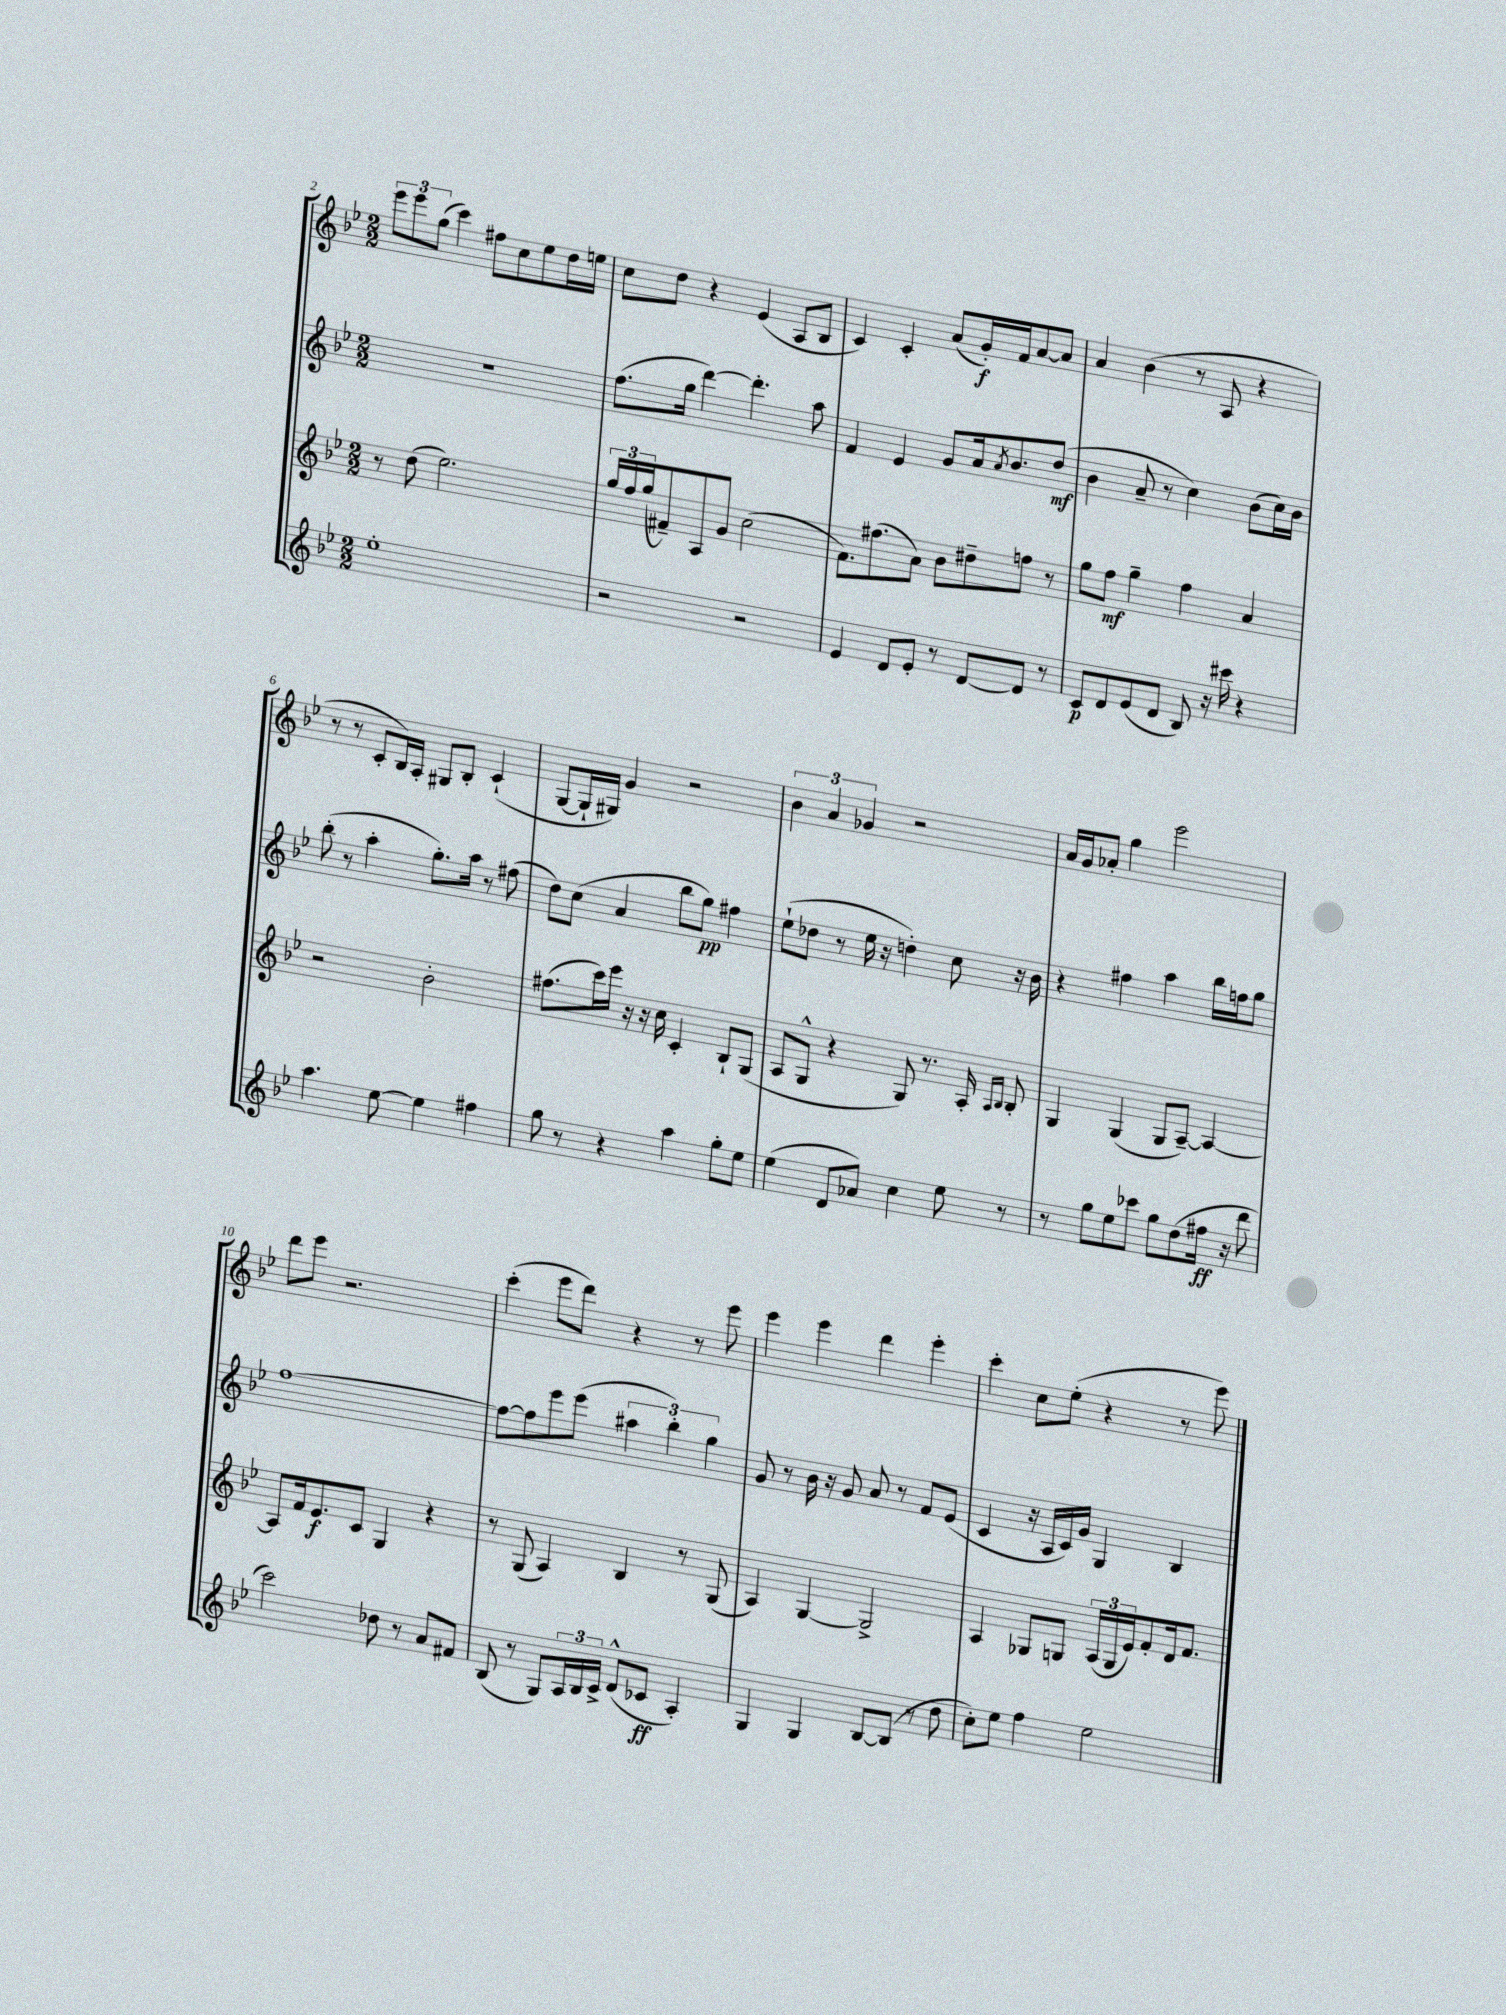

**kern	**kern	**kern	**kern
*staff4	*staff3	*staff2	*staff1
*clefG2	*clefG2	*clefG2	*clefG2
*k[b-e-]	*k[b-e-]	*k[b-e-]	*k[b-e-]
*M2/2	*M2/2	*M2/2	*M2/2
1ee-'	8r	1r	12eee-
.	.	.	12eee-
.	(8dd	.	.
.	.	.	(12gg
.	2.ee-)	.	4ccc)
.	.	.	8ff#
.	.	.	8cc
.	.	.	8ee-
.	.	.	16dd
.	.	.	16ee
=	=	=	=
2r	24gg	(8.ff	8cc
.	24ff	.	.
.	(24gg	.	.
.	8f#~)	.	8dd
.	.	16gg	.
.	8A	[4ddd)	4r
.	8g	.	.
2r	(2cc	4.ddd']	(4e-
.	.	.	8A
.	.	8aa	8B-
=	=	=	=
4e-	8.f)	4f	4c)
.	(8.ff#	.	.
8d	.	4e-	4c'
8e-'	8a)	.	.
8r	8b-	8g	(8a
[8d	8dd#~	16a	16g')
.	.	8qa	.
.	.	8.b-	16f
8d]	8ff	.	[8a
8r	8r	(8dd	8a]
=	=	=	=
8c	8gg	4b-	4a
8d	8ff	.	.
(8e-	4gg~	8a~	(4b-
8d	.	8r	.
8B-)	4ff	4cc)	8r
16r	.	.	8A
16ccc#	.	.	.
4r	4a	(8b-	4r
.	.	16cc)	.
.	.	16b-	.
=	=	=	=
4.aa	2r	(8bb-'	8r
.	.	8r	8r
.	.	4aa'	8c'
[8ee-	.	.	16B-)
.	.	.	16A'
4ee-]	2b-'	8.gg')	8G#
.	.	.	8B-'
.	.	16aa	.
4ff#	.	8r	(4c`
.	.	(8ff#	.
=	=	=	=
8gg	(8.ff#	8dd)	[8G
8r	.	(8cc	16G`]
.	16ccc)	.	16G#)
4r	16eee-	4a	4g
.	16r	.	.
.	16r	.	.
.	16cc	.	.
4aa	4c'	8bb-	2r
.	.	8gg)	.
8gg'	8B-`	4ff#	.
8ee-	(8G	.	.
=	=	=	=
(4ee-	8A	(8ee-`	6b-
.	8G^^	8dd-	.
.	.	.	6a
8d	4r	8r	.
.	.	.	6g-
8a-)	.	16ee-	.
.	.	16r	.
4cc	8G)	4dd')	2r
.	8.r	.	.
8ee-	.	8cc	.
.	16A'	.	.
.	16qqA	.	.
.	16qqB-	.	.
8r	8B-'	16r	.
.	.	16b-	.
=	=	=	=
8r	4G	4r	16a
.	.	.	16g
8gg	.	.	8a-'
8ee-	(4G	4ff#	4gg
8ccc-	.	.	.
8gg	8G	4aa	2eee-
(8dd	[8A~)	.	.
16ff#	4A_	16bb-	.
16r	.	16ff	.
8ddd	.	8gg	.
=	=	=	=
2ccc)	8A]	[1ff	8ddd
.	16f	.	8eee-
.	8.e-	.	.
.	.	.	2.r
.	8c	.	.
8dd-	4G	.	.
8r	.	.	.
8a	4r	.	.
8f#	.	.	.
=	=	=	=
(8B-	8r	8ff_	(4ccc'
8r	(8G	8ff]	.
8G)	4A)	8eee-	8eee-
24A	.	(8eee-	8ddd)
24B-	.	.	.
24c^	.	.	.
(8d^^	4B-	6aa#	4r
8c-	.	.	.
.	.	6bb-')	.
4A')	8r	.	8r
.	.	6gg	.
.	(8G	.	8eee-
=	=	=	=
4G	4A)	8g	4eee-
.	.	8r	.
4G	[4G	16b-	4eee-
.	.	16r	.
.	.	8g	.
[8B-	2G^]	8a	4ddd
(8B-]	.	8r	.
8r	.	8f	4eee-'
8dd	.	(8e-	.
=	=	=	=
8cc')	4A	4c	4ccc'
8ee-	.	.	.
4ff	8G-	16r	8cc
.	.	16A	.
.	8G	16c)	(8ee-'
.	.	16g	.
2ee-	(24A	4G	4r
.	24G	.	.
.	24e-)	.	.
.	8f'	.	.
.	16d	4B-	8r
.	8.f	.	.
.	.	.	8eee-)
==	==	==	==
*-	*-	*-	*-
